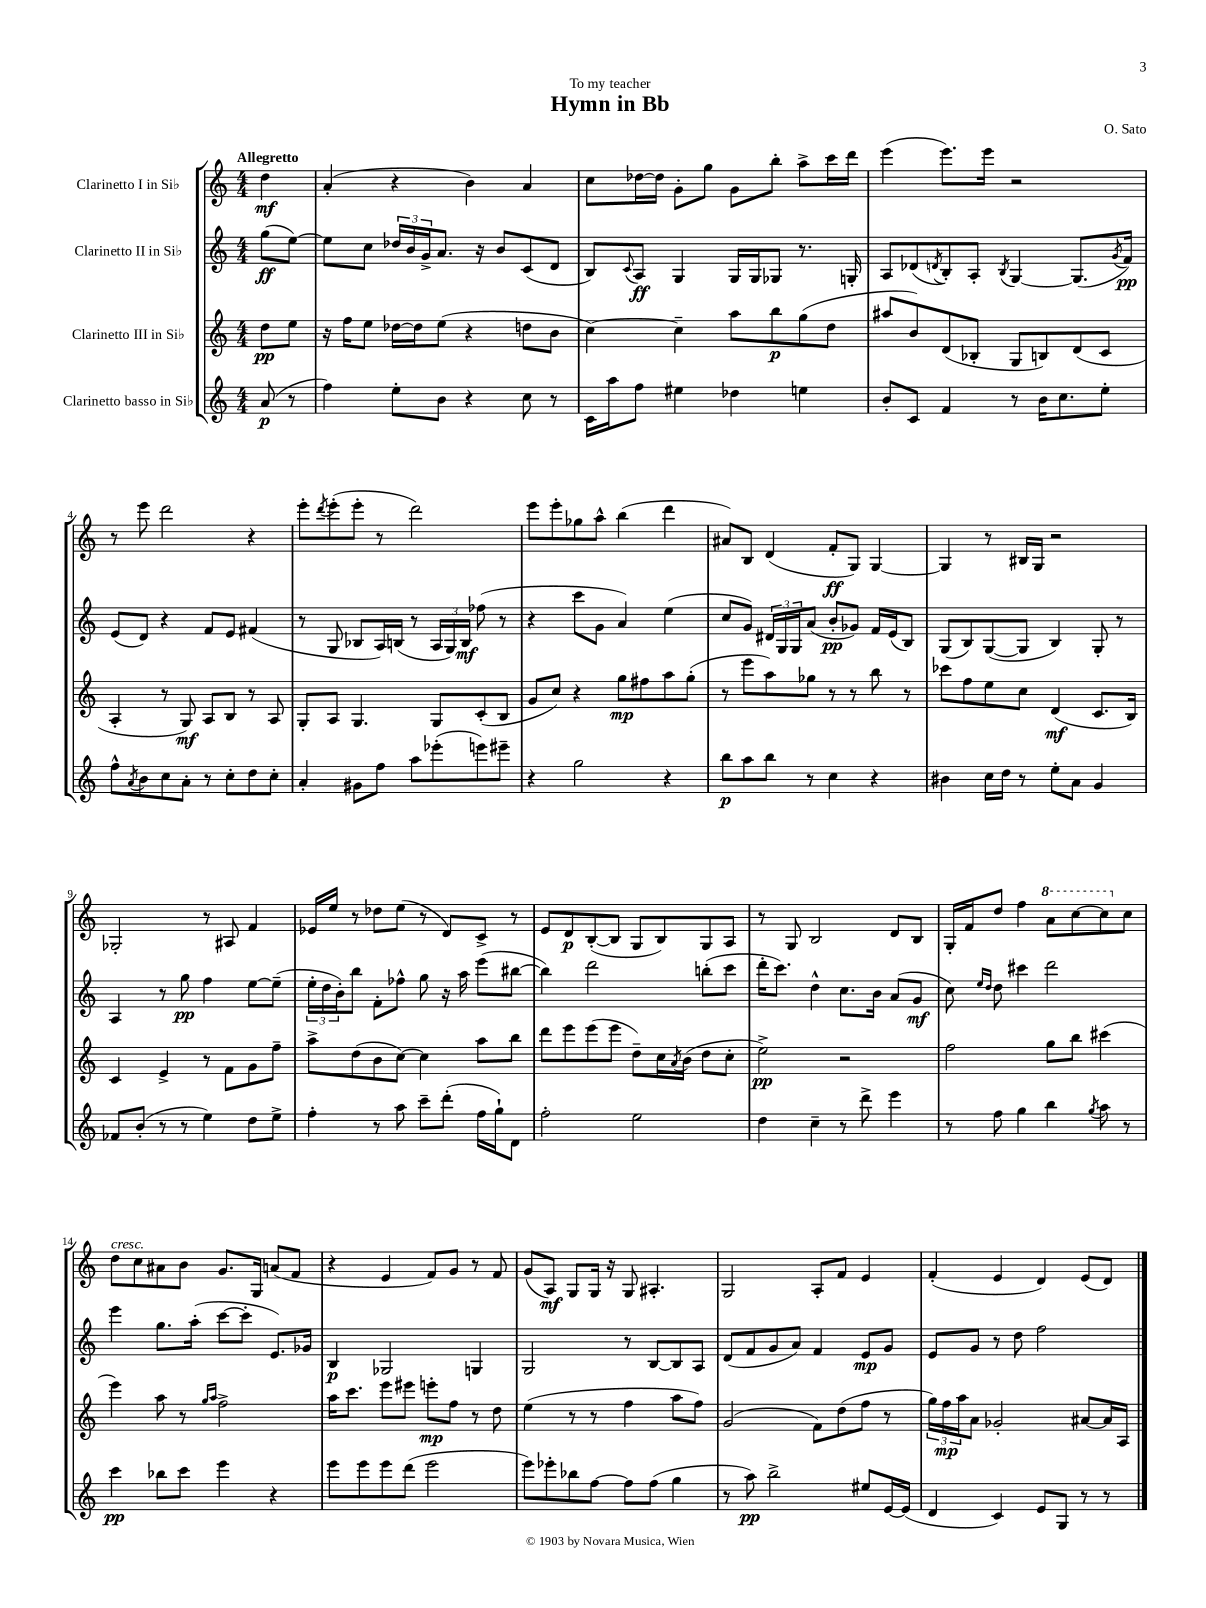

**kern	**dynam	**kern	**dynam	**kern	**dynam	**kern	**dynam
*part4	*part4	*part3	*part3	*part2	*part2	*part1	*part1
*staff4	*staff4	*staff3	*staff3	*staff2	*staff2	*staff1	*staff1
*I"Clarinetto basso in Si♭	*	*I"Clarinetto III in Si♭	*	*I"Clarinetto II in Si♭	*	*I"Clarinetto I in Si♭	*
*clefG2	*	*clefG2	*	*clefG2	*	*clefG2	*
*k[]	*	*k[]	*	*k[]	*	*k[]	*
*M4/4	*	*M4/4	*	*M4/4	*	*M4/4	*
=	=	=	=	=	=	=	=
!	!	!	!	!	!	!LO:TX:a:B:t=Allegretto	!
(8a/	p	8dd\L	pp	(8gg\L	ff	4dd\	mf
8r	.	8ee\J	.	[8ee\J)	.	.	.
=1	=1	=1	=1	=1	=1	=1	=1
4ff\)	.	16r	.	8ee\L]	.	(4a'/	.
.	.	16ff\KL	.	.	.	.	.
.	.	8ee\J	.	8cc\J	.	.	.
8ee'\L	.	[16dd-X\LL	.	24dd-X/LL	.	4r	.
.	.	.	.	24b/	.	.	.
.	.	16dd-\J]	.	.	.	.	.
.	.	.	.	24g^/J	.	.	.
8b\J	.	(8ee\J	.	8.a/J	.	.	.
4r	.	4r	.	.	.	4b\)	.
.	.	.	.	16r	.	.	.
.	.	.	.	8b/L	.	.	.
8cc\	.	8ddn\L	.	(8c/	.	4a/	.
8r	.	8b\J	.	8d/J	.	.	.
=2	=2	=2	=2	=2	=2	=2	=2
16c\LL	.	[4cc\)	.	8B/L)	.	8cc\L	.
16aa\J	.	.	.	.	.	.	.
.	.	.	.	8qqc/	.	.	.
8ff\J	.	.	.	8A/J	ff	[16dd-X\L	.
.	.	.	.	.	.	16dd-\JJ]	.
4ee#X\	.	4cc~\]	.	4G/	.	8g'\L	.
.	.	.	.	.	.	8gg\J	.
4dd-X\	.	8aa\L	.	16G/LL	.	8g\L	.
.	.	.	.	16G/J	.	.	.
.	.	8bb\	p	8G-X/J	.	8bb'\J	.
4een\	.	(8gg\	.	8.r	.	8aa^\L	.
.	.	8dd\J	.	.	.	16ccc\L	.
.	.	.	.	16Gn'/	.	16ddd\JJ	.
=3	=3	=3	=3	=3	=3	=3	=3
8b'/L	.	8aa#X/L	.	8A/L	.	(4eee\	.
8c/J	.	8b/)	.	(8d-X/	.	.	.
.	.	.	.	8qdn/	.	.	.
4f/	.	(8d/	.	8B'/)	.	8.eee\L)	.
.	.	8B-X'/J	.	8A'/J	.	.	.
.	.	.	.	.	.	16eee\Jk	.
.	.	.	.	8qB/	.	.	.
8r	.	8G/L	.	[4G/	.	2r	.
16b\KL	.	8Bn/)	.	.	.	.	.
8.cc\	.	.	.	.	.	.	.
.	.	(8d/	.	(8.G/L]	.	.	.
8ee'\J	.	8c/J	.	.	.	.	.
.	.	.	.	8qg/	.	.	.
.	.	.	.	16f/Jk)	pp	.	.
!!LO:LB:g=z
=4	=4	=4	=4	=4	=4	=4	=4
8ff^^\L	.	4A'/	.	(8e/L	.	8r	.
8qa/	.	.	.	.	.	.	.
8b\	.	.	.	8d/J)	.	8eee\	.
8cc\	.	8r	.	4r	.	2ddd\	.
8a'\J	.	8G/)	mf	.	.	.	.
8r	.	8A/L	.	8f/L	.	.	.
8cc'\L	.	8B/J	.	8e/J	.	.	.
8dd\	.	8r	.	(4f#X/	.	4r	.
8cc'\J	.	8A/	.	.	.	.	.
=5	=5	=5	=5	=5	=5	=5	=5
4a'/	.	8G'/L	.	8r	.	8eee'\L	.
.	.	.	.	.	.	8qddd/	.
.	.	8A/J	.	8G/	.	(8eee'\	.
8g#X\L	.	4.G/	.	8B-X/L	.	8eee'\J	.
8ff\J	.	.	.	16A/L)	.	8r	.
.	.	.	.	(16Bn/JJ	.	.	.
8aa\L	.	.	.	8r	.	2ddd\)	.
(8eee-X'\	.	8G/L	.	24A/LL	.	.	.
.	.	.	.	24G/)	.	.	.
.	.	.	.	24B/JJ	mf	.	.
8eeen\)	.	(8c'/	.	(8ff-X\	.	.	.
8eee#X~\J	.	8B/J	.	8r	.	.	.
=6	=6	=6	=6	=6	=6	=6	=6
4r	.	8g/L	.	4r	.	8eee\L	.
.	.	8cc/J)	.	.	.	8eee'\	.
2gg\	.	4r	.	8ccc\L	.	8gg-X\	.
.	.	.	.	8g\J	.	8aa^^\J	.
.	.	8gg\L	mp	4a/)	.	(4bb\	.
.	.	8ff#X\	.	.	.	.	.
4r	.	8aa\	.	(4ee\	.	4ddd\	.
.	.	(8gg'\J	.	.	.	.	.
=7	=7	=7	=7	=7	=7	=7	=7
8bb\L	p	8r	.	8cc/L	.	8a#X/L)	.
8aa\	.	8eee\L	.	8g/J)	.	8B/J	.
8bb\J	.	8aa\)	.	24d#X/LL	.	(4d/	.
.	.	.	.	24G/	.	.	.
.	.	.	.	24G/J	.	.	.
8r	.	8gg-X\J	.	(8a/J	.	.	.
4cc\	.	8r	.	8b'/L	pp	8f'/L	ff
.	.	8r	.	8g-X/J)	.	8G/J)	.
4r	.	8bb\	.	16f/LL	.	[4G/	.
.	.	.	.	(16e/J	.	.	.
.	.	8r	.	8B/J)	.	.	.
=8	=8	=8	=8	=8	=8	=8	=8
4b#X\	.	8ccc-X\L	.	(8G/L	.	4G/]	.
.	.	8ff\	.	8B/)	.	.	.
16cc\LL	.	8ee\	.	([8G/	.	8r	.
16dd\JJ	.	.	.	.	.	.	.
8r	.	8cc\J	.	8G/J]	.	16B#X/LL	.
.	.	.	.	.	.	16G/JJ	.
8ee'\L	.	(4d/	mf	4B/)	.	2r	.
8a\J	.	.	.	.	.	.	.
4g/	.	8.c/L	.	8G'/	.	.	.
.	.	.	.	8r	.	.	.
.	.	16B/Jk)	.	.	.	.	.
!!LO:LB:g=z
=9	=9	=9	=9	=9	=9	=9	=9
8f-X/L	.	4c/	.	4A/	.	2G-X'/	.
(8b'/J	.	.	.	.	.	.	.
8r	.	4e^/	.	8r	.	.	.
8r	.	.	.	8gg\	pp	.	.
4ee\)	.	8r	.	4ff\	.	8r	.
.	.	8f\L	.	.	.	8A#X/	.
8dd\L	.	8g\	.	[8ee\L	.	4f/	.
8ee^\J	.	8ff~\J	.	(8ee~\J]	.	.	.
=10	=10	=10	=10	=10	=10	=10	=10
4ff'\	.	8aa^\L	.	24ee'\LL	.	16e-X/LL	.
.	.	.	.	24dd\	.	.	.
.	.	.	.	.	.	16ee/JJ	.
.	.	.	.	24b'\J)	.	.	.
.	.	(8dd\	.	8bb\J	.	8r	.
8r	.	8b\	.	8f'\L	.	8dd-X\L	.
8aa\	.	[8cc\J)	.	8ff-X^^\J	.	(8ee\J	.
8ccc~\L	.	4cc\]	.	8gg\	.	8r	.
(8ddd'\J	.	.	.	16r	.	8d/L)	.
.	.	.	.	16aa\	.	.	.
16ff\LL	.	8aa\L	.	(8eee\L	.	8c^/J	.
16gg`\J)	.	.	.	.	.	.	.
8d\J	.	8bb\J	.	[8bb#X\J	.	8r	.
=11	=11	=11	=11	=11	=11	=11	=11
2ff'\	.	8ddd\L	.	4bb#\])	.	8e/L	.
.	.	8eee\	.	.	.	8d/	p
.	.	(8eee\	.	2ddd\	.	([8B'/	.
.	.	8eee\J	.	.	.	8B/J]	.
2ee\	.	8dd~\L)	.	.	.	8G/L	.
.	.	16cc\L	.	.	.	8B/)	.
.	.	8qa/	.	.	.	.	.
.	.	(16b\JJ	.	.	.	.	.
.	.	8dd\L	.	(8bbn'\L	.	8G/	.
.	.	8cc'\J	.	8ccc\J	.	8A/J	.
=12	=12	=12	=12	=12	=12	=12	=12
4dd\	.	2ee^\)	pp	16ddd'\KL	.	8r	.
.	.	.	.	8.ccc\J)	.	.	.
.	.	.	.	.	.	8G/	.
4cc~\	.	.	.	4dd^^\	.	2B/	.
8r	.	2r	.	8.cc\L	.	.	.
8ddd^\	.	.	.	.	.	.	.
.	.	.	.	16b\Jk	.	.	.
4eee\	.	.	.	(8a/L	.	8d/L	.
.	.	.	.	8g/J	mf	8B/J	.
=13	=13	=13	=13	=13	=13	=13	=13
8r	.	2ff\	.	8cc\)	.	16G'/LL	.
.	.	.	.	.	.	16f/J	.
.	.	.	.	16qqee/LL	.	.	.
.	.	.	.	16qqdd/JJ	.	.	.
8ff\	.	.	.	8dd\	.	8dd/J	.
4gg\	.	.	.	4ccc#X\	.	4ff\	.
*	*	*	*	*	*	*8va	*
4bb\	.	8gg\L	.	2ddd\	.	8aa\L	.
.	.	8bb\J	.	.	.	[8ccc\	.
8qgg/	.	.	.	.	.	.	.
8aa\	.	(4ccc#X\	.	.	.	8ccc\]	.
*	*	*	*	*	*	*X8va	*
8r	.	.	.	.	.	8cc\J	.
!!LO:LB:g=z
=14	=14	=14	=14	=14	=14	=14	=14
!	!	!	!	!	!	!LO:TX:a:i:t=cresc.	!
4ccc\	pp	4eee\)	.	4eee\	.	8dd\L	.
.	.	.	.	.	.	8cc\	.
8bb-X\L	.	8aa\	.	8.gg\L	.	8a#X\	.
8ccc\J	.	8r	.	.	.	8b\J	.
.	.	.	.	(16aa'\Jk	.	.	.
.	.	16qqgg/LL	.	.	.	.	.
.	.	16qqaa/JJ	.	.	.	.	.
4eee\	.	2ff^\	.	[8ccc\L	.	8.g/L	.
.	.	.	.	8ccc'\J]	.	.	.
.	.	.	.	.	.	16G/Jk	.
4r	.	.	.	8.e/L)	.	(8an/L	.
.	.	.	.	.	.	8f/J	.
.	.	.	.	16g-X/Jk	.	.	.
=15	=15	=15	=15	=15	=15	=15	=15
8eee\L	.	16aa\KL	.	4B/	p	4r	.
.	.	8.ccc\J	.	.	.	.	.
8eee\	.	.	.	.	.	.	.
8eee\	.	8eee\L	.	2G-X/	.	4e/	.
(8ddd\J	.	8eee#X\J	.	.	.	.	.
2eee\	.	8eeen'\L	mp	.	.	8f/L)	.
.	.	8ff\J	.	.	.	8g/J	.
.	.	8r	.	4Gn/	.	8r	.
.	.	8dd\	.	.	.	8f/	.
=16	=16	=16	=16	=16	=16	=16	=16
8eee\L)	.	(4ee\	.	2G/	.	(8g/L	.
8eee-X'\	.	.	.	.	.	8A/J)	mf
8bb-X\	.	8r	.	.	.	8G/L	.
[8ff\J	.	8r	.	.	.	16G/Jk	.
.	.	.	.	.	.	16r	.
8ff\L]	.	4ff\	.	8r	.	8G/	.
(8ff\J	.	.	.	[8B/L	.	4.A#X'/	.
4gg\	.	8aa\L	.	8B/]	.	.	.
.	.	8ff\J)	.	8A/J	.	.	.
=17	=17	=17	=17	=17	=17	=17	=17
8r	.	(2g/	.	(8d/L	.	2G/	.
8aa\)	pp	.	.	8f/	.	.	.
2bb^\	.	.	.	8g/	.	.	.
.	.	.	.	8a/J)	.	.	.
.	.	8f\L)	.	4f/	.	8A'/L	.
.	.	(8dd\	.	.	.	8f/J	.
8ee#X/L	.	8ff\J	.	8e/L	mp	4e/	.
[16e/L	.	8r	.	8g/J	.	.	.
(16e/JJ]	.	.	.	.	.	.	.
=18	=18	=18	=18	=18	=18	=18	=18
4d/	.	24gg\LL)	.	8e/L	.	(4f'/	.
.	.	24ff\	mp	.	.	.	.
.	.	24aa\J	.	.	.	.	.
.	.	8a\J	.	8g/J	.	.	.
4c/)	.	2g-X'/	.	8r	.	4e/	.
.	.	.	.	8dd\	.	.	.
8e/L	.	.	.	2ff\	.	4d/)	.
8G/J	.	.	.	.	.	.	.
8r	.	[8a#X/L	.	.	.	(8e/L	.
8r	.	16a#/L]	.	.	.	8d/J)	.
.	.	16A/JJ	.	.	.	.	.
==	==	==	==	==	==	==	==
*-	*-	*-	*-	*-	*-	*-	*-
